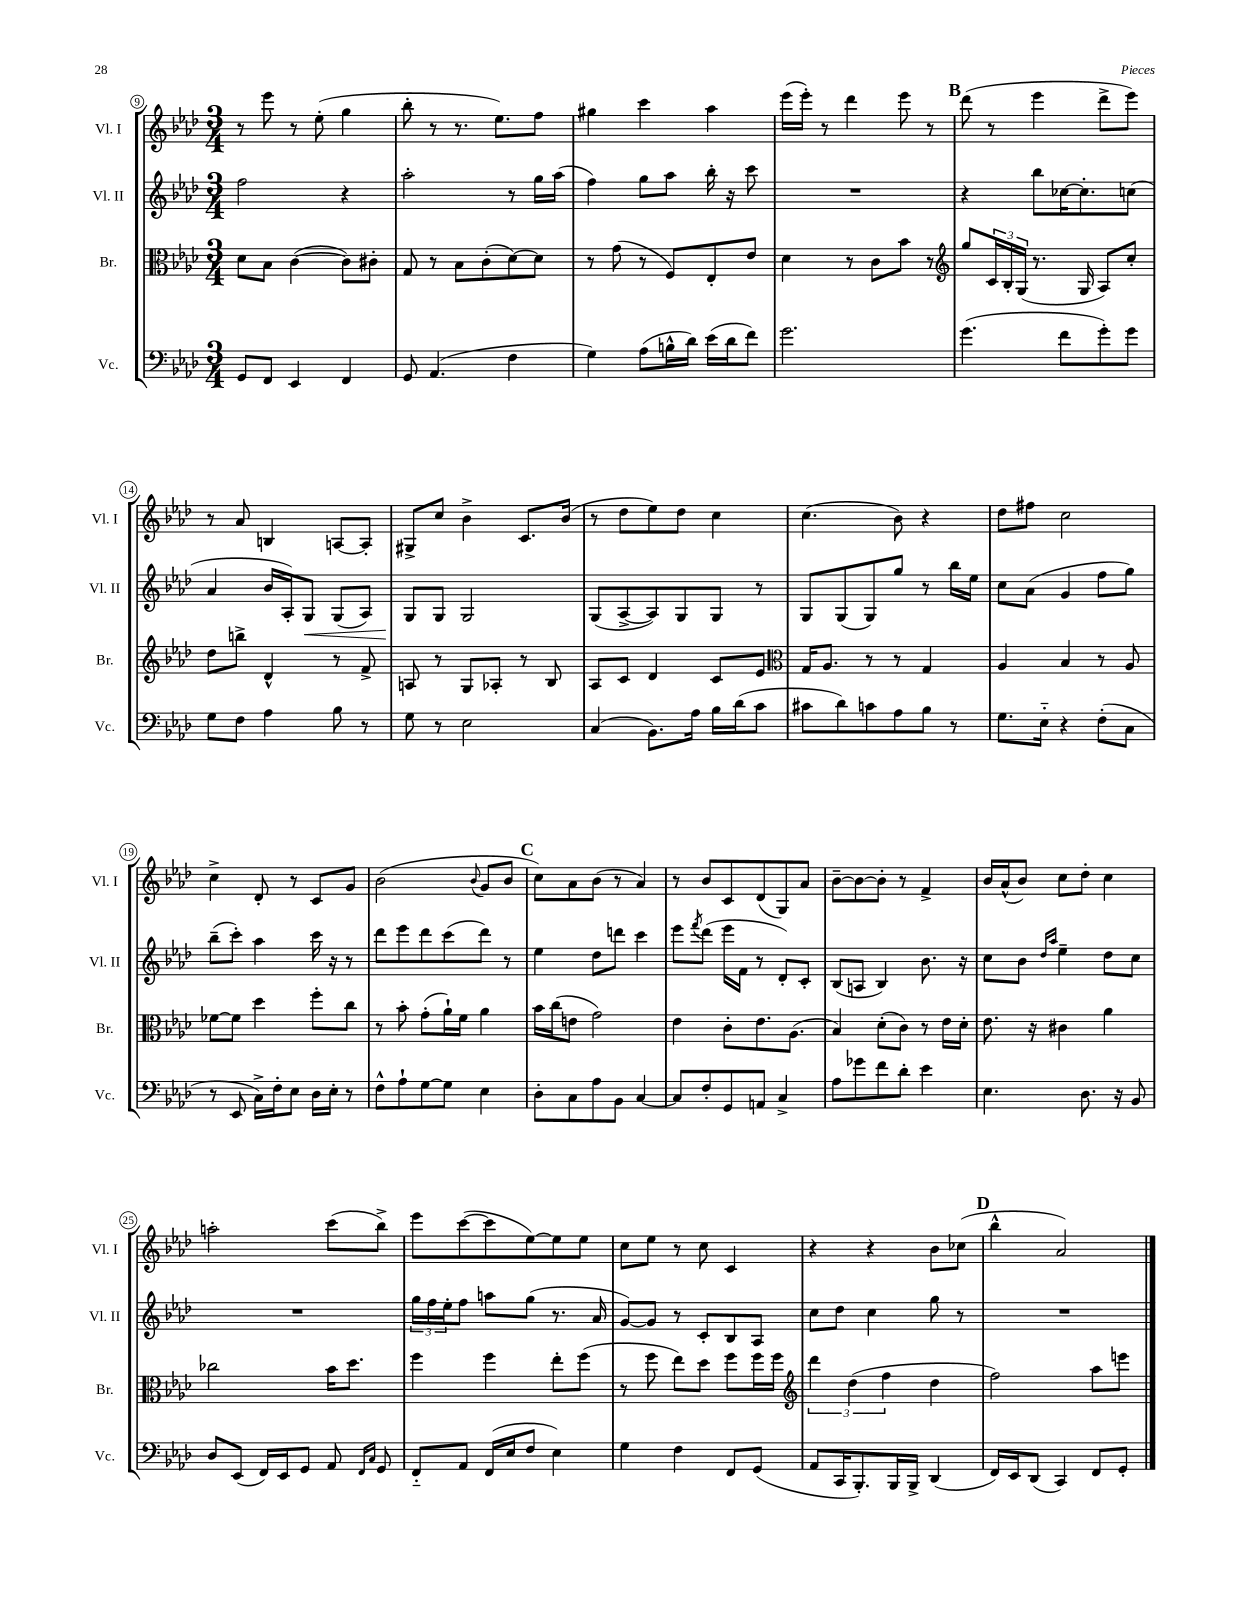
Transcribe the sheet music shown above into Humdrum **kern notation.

**kern	**kern	**kern	**dynam	**kern
*part4	*part3	*part2	*part2	*part1
*staff4	*staff3	*staff2	*staff2	*staff1
*I"Vc.	*I"Br.	*I"Vl. II	*	*I"Vl. I
*I'Vc.	*I'Br.	*I'Vl. II	*	*I'Vl. I
*clefF4	*clefC3	*clefG2	*	*clefG2
*k[b-e-a-d-]	*k[b-e-a-d-]	*k[b-e-a-d-]	*	*k[b-e-a-d-]
*M3/4	*M3/4	*M3/4	*	*M3/4
=9	=9	=9	=9	=9
8GG/L	8d-\L	2ff\	.	8r
8FF/J	8B-\J	.	.	8eee-\
4EE-/	([4c\	.	.	8r
.	.	.	.	(8ee-'\
4FF/	8c\L])	4r	.	4gg\
.	8c#X'\J	.	.	.
=10	=10	=10	=10	=10
8GG/	8G/	2aa-'\	.	8bb-'\
(4.AA-/	8r	.	.	8r
.	8B-\L	.	.	8.r
.	(8c'\	.	.	.
.	.	.	.	8.ee-\L)
4F\	[8d-\)	8r	.	.
.	8d-\J]	16gg\LL	.	8ff\J
.	.	(16aa-\JJ	.	.
=11	=11	=11	=11	=11
4G\)	8r	4ff\)	.	4gg#X\
.	(8g\	.	.	.
(8A-\L	8r	8gg\L	.	4ccc\
16Bn^^\L	8F/L)	8aa-\J	.	.
16d-\JJ)	.	.	.	.
(16e-\LL	8E-'/	16bb-'\	.	4aa-\
16d-\J	.	16r	.	.
8f\J)	8e-/J	8ccc\	.	.
=12	=12	=12	=12	=12
2.g\	4d-\	2.r	.	(16eee-\LL
.	.	.	.	16eee-'\JJ)
.	.	.	.	8r
.	8r	.	.	4ddd-\
.	8c\L	.	.	.
.	8b-\J	.	.	8eee-\
.	8r	.	.	8r
!!LO:REH:place=s1:t=B
=13	=13	=13	=13	=13
*	*clefG2	*	*	*
(4.g\	8gg/L	4r	.	(8ddd-\
.	24c/L	.	.	8r
.	24B-'/	.	.	.
.	(24G/JJ	.	.	.
.	8.r	8bb-\L	.	4eee-\
8f\L	.	[16cc-X\K	.	.
.	16G/	8.cc-'\]	.	.
8g'\)	8A-/L)	.	.	8ddd-^\L
8g\J	8cc'/J	(8ccn\J	.	8eee-\J)
!!LO:LB:g=z
=14	=14	=14	=14	=14
8G\L	8dd-\L	4a-/	.	8r
8F\J	8bbn^\J	.	.	8a-/
4A-\	4d-^^/	16b-/LL	.	4Bn/
.	.	16A-'/J)	.	.
!	!	!	!LO:HP:b	!
.	.	8G/J	<	.
8B-\	8r	(8G/L	.	[8An/L
8r	8f^/	8A-/J)	.	8A'/J]
=15	=15	=15	=15	=15
8G\	8An/	8G/L	.	8G#X^/L
8r	8r	8G/J	[	8cc/J
2E-\	8G/L	2G/	.	4b-^\
.	8A-X'/J	.	.	.
.	8r	.	.	8.c/L
.	8B-/	.	.	.
.	.	.	.	(16b-/Jk
=16	=16	=16	=16	=16
(4C/	8A-/L	(8G/L	.	8r
.	8c/J	[8A-^/	.	8dd-\L
8.BB-\L)	4d-/	8A-/])	.	8ee-\)
.	.	8G/	.	8dd-\J
16A-\Jk	.	.	.	.
16B-\LL	8c/L	8G/J	.	4cc\
(16d-\J	.	.	.	.
8c\J	8e-/J	8r	.	.
=17	=17	=17	=17	=17
*	*clefC3	*	*	*
8c#X\L	16G/KL	8G/L	.	(4.cc\
.	8.A-/J	.	.	.
8d-\)	.	(8G/	.	.
8cn\	8r	8G/)	.	.
8A-\	8r	8gg/J	.	8b-\)
8B-\J	4G/	8r	.	4r
8r	.	16bb-\LL	.	.
.	.	16ee-\JJ	.	.
=18	=18	=18	=18	=18
8.G\L	4A-/	8cc\L	.	8dd-\L
.	.	(8a-\J	.	8ff#X\J
16E-\Jk	.	.	.	.
4r	4B-/	4g/	.	2cc\
(8F'\L	8r	8ff\L	.	.
8C\J	8A-/	8gg\J)	.	.
!!LO:LB:g=z
=19	=19	=19	=19	=19
8r	[8f-X\L	(8bb-~\L	.	4cc^\
8EE-/	8f-\J]	8ccc'\J)	.	.
16C^\LL)	4dd-\	4aa-\	.	8d-'/
16F'\J	.	.	.	.
8E-\J	.	.	.	8r
16D-\LL	8ff'\L	16ccc\	.	8c/L
16E-'\JJ	.	16r	.	.
8r	8cc\J	8r	.	8g/J
=20	=20	=20	=20	=20
8F^^\L	8r	8ddd-\L	.	(2b-\
8A-`\	8b-'\	8eee-\	.	.
[8G\	(8g'\L	8ddd-\	.	.
8G\J]	16a-`\L)	(8ccc\	.	.
.	16f\JJ	.	.	.
.	.	.	.	8qqb-/
4E-\	4a-\	8ddd-\J)	.	8g/L
.	.	8r	.	8b-/J
!!LO:REH:place=s1:t=C
=21	=21	=21	=21	=21
8D-'\L	16b-\LL	4ee-\	.	8cc\L)
.	(16cc\J	.	.	.
8C\	8en\J	.	.	8a-\
8A-\	2g\)	8dd-\L	.	(8b-\J
8BB-\J	.	8dddn\J	.	8r
[4C/	.	4ccc\	.	4a-/)
=22	=22	=22	=22	=22
8C/L]	4e-\	8eee-\L	.	8r
.	.	8qfff/	.	.
8F'/	.	(8ddd-\J	.	8b-/L
8GG/	8c'\L	16eee-\LL	.	8c/
.	.	16f\JJ	.	.
8AAn/J	8.e-\	8r	.	(8d-/
4C^/	.	8d-'/L)	.	8G/)
.	(8.A-\J	.	.	.
.	.	8c'/J	.	8a-/J
=23	=23	=23	=23	=23
8A-\L	4B-/)	(8B-/L	.	[8b-~\L
8g-X\	.	8An/J	.	8b-\_
8f\	(8d-'\L	4B-/)	.	8b-'\J]
8d-'\J	8c\J)	.	.	8r
4e-\	8r	8.b-\	.	4f^/
.	16e-\LL	.	.	.
.	16d-'\JJ	16r	.	.
=24	=24	=24	=24	=24
4.E-\	8.e-\	8cc\L	.	16b-/LL
.	.	.	.	(16a-^^/J
.	.	8b-\J	.	8b-/J)
.	16r	.	.	.
.	.	16qqdd-/LL	.	.
.	.	16qqaa-/JJ	.	.
.	4c#X\	4ee-~\	.	8cc\L
8.D-\	.	.	.	8dd-'\J
.	4a-\	8dd-\L	.	4cc\
16r	.	.	.	.
8BB-/	.	8cc\J	.	.
!!LO:LB:g=z
=25	=25	=25	=25	=25
8D-/L	2cc-X\	2.r	.	2aan'\
(8EE-/J	.	.	.	.
16FF/LL)	.	.	.	.
16EE-/J	.	.	.	.
8GG/J	.	.	.	.
8AA-/	16b-\KL	.	.	(8ccc\L
.	8.dd-\J	.	.	.
16qqFF/LL	.	.	.	.
16qqC/JJ	.	.	.	.
8GG/	.	.	.	8bb-^\J)
=26	=26	=26	=26	=26
8FF/L	4ff\	24gg\LL	.	8eee-\L
.	.	24ff\	.	.
.	.	24ee-'\J	.	.
8AA-/J	.	8ff\J	.	([8ccc\
(16FF/LL	4ff\	8aan\L	.	8ccc\]
16E-/J	.	.	.	.
8F/J	.	(8gg\J	.	[8ee-\)
4E-\)	8ee-'\L	8.r	.	8ee-\]
.	(8ff\J	.	.	8ee-\J
.	.	16a-/	.	.
=27	=27	=27	=27	=27
4G\	8r	[8g/L)	.	8cc\L
.	8ff\	8g/J]	.	8ee-\J
4F\	8ee-\L)	8r	.	8r
.	8dd-\J	8c'/L	.	8cc\
8FF/L	8ff\L	8B-/	.	4c/
(8GG/J	16ff\L	8A-/J	.	.
.	16ff\JJ	.	.	.
=28	=28	=28	=28	=28
*	*clefG2	*	*	*
8AA-/L	6ddd-\	8cc\L	.	4r
16CC/K	.	8dd-\J	.	.
.	(6dd-\	.	.	.
8.BBB-'/)	.	.	.	.
.	.	4cc\	.	4r
.	6ff\	.	.	.
16BBB-/L	.	.	.	.
16BBB-^/JJ	.	.	.	.
(4DD-/	4dd-\	8gg\	.	8b-\L
.	.	8r	.	(8cc-X\J
!!LO:REH:place=s1:t=D
=29	=29	=29	=29	=29
16FF/LL)	2ff\)	2.r	.	4bb-^^\
16EE-/J	.	.	.	.
(8DD-/J	.	.	.	.
4CC/)	.	.	.	2a-/)
8FF/L	8aa-\L	.	.	.
8GG'/J	8eeen\J	.	.	.
==	==	==	==	==
*-	*-	*-	*-	*-
